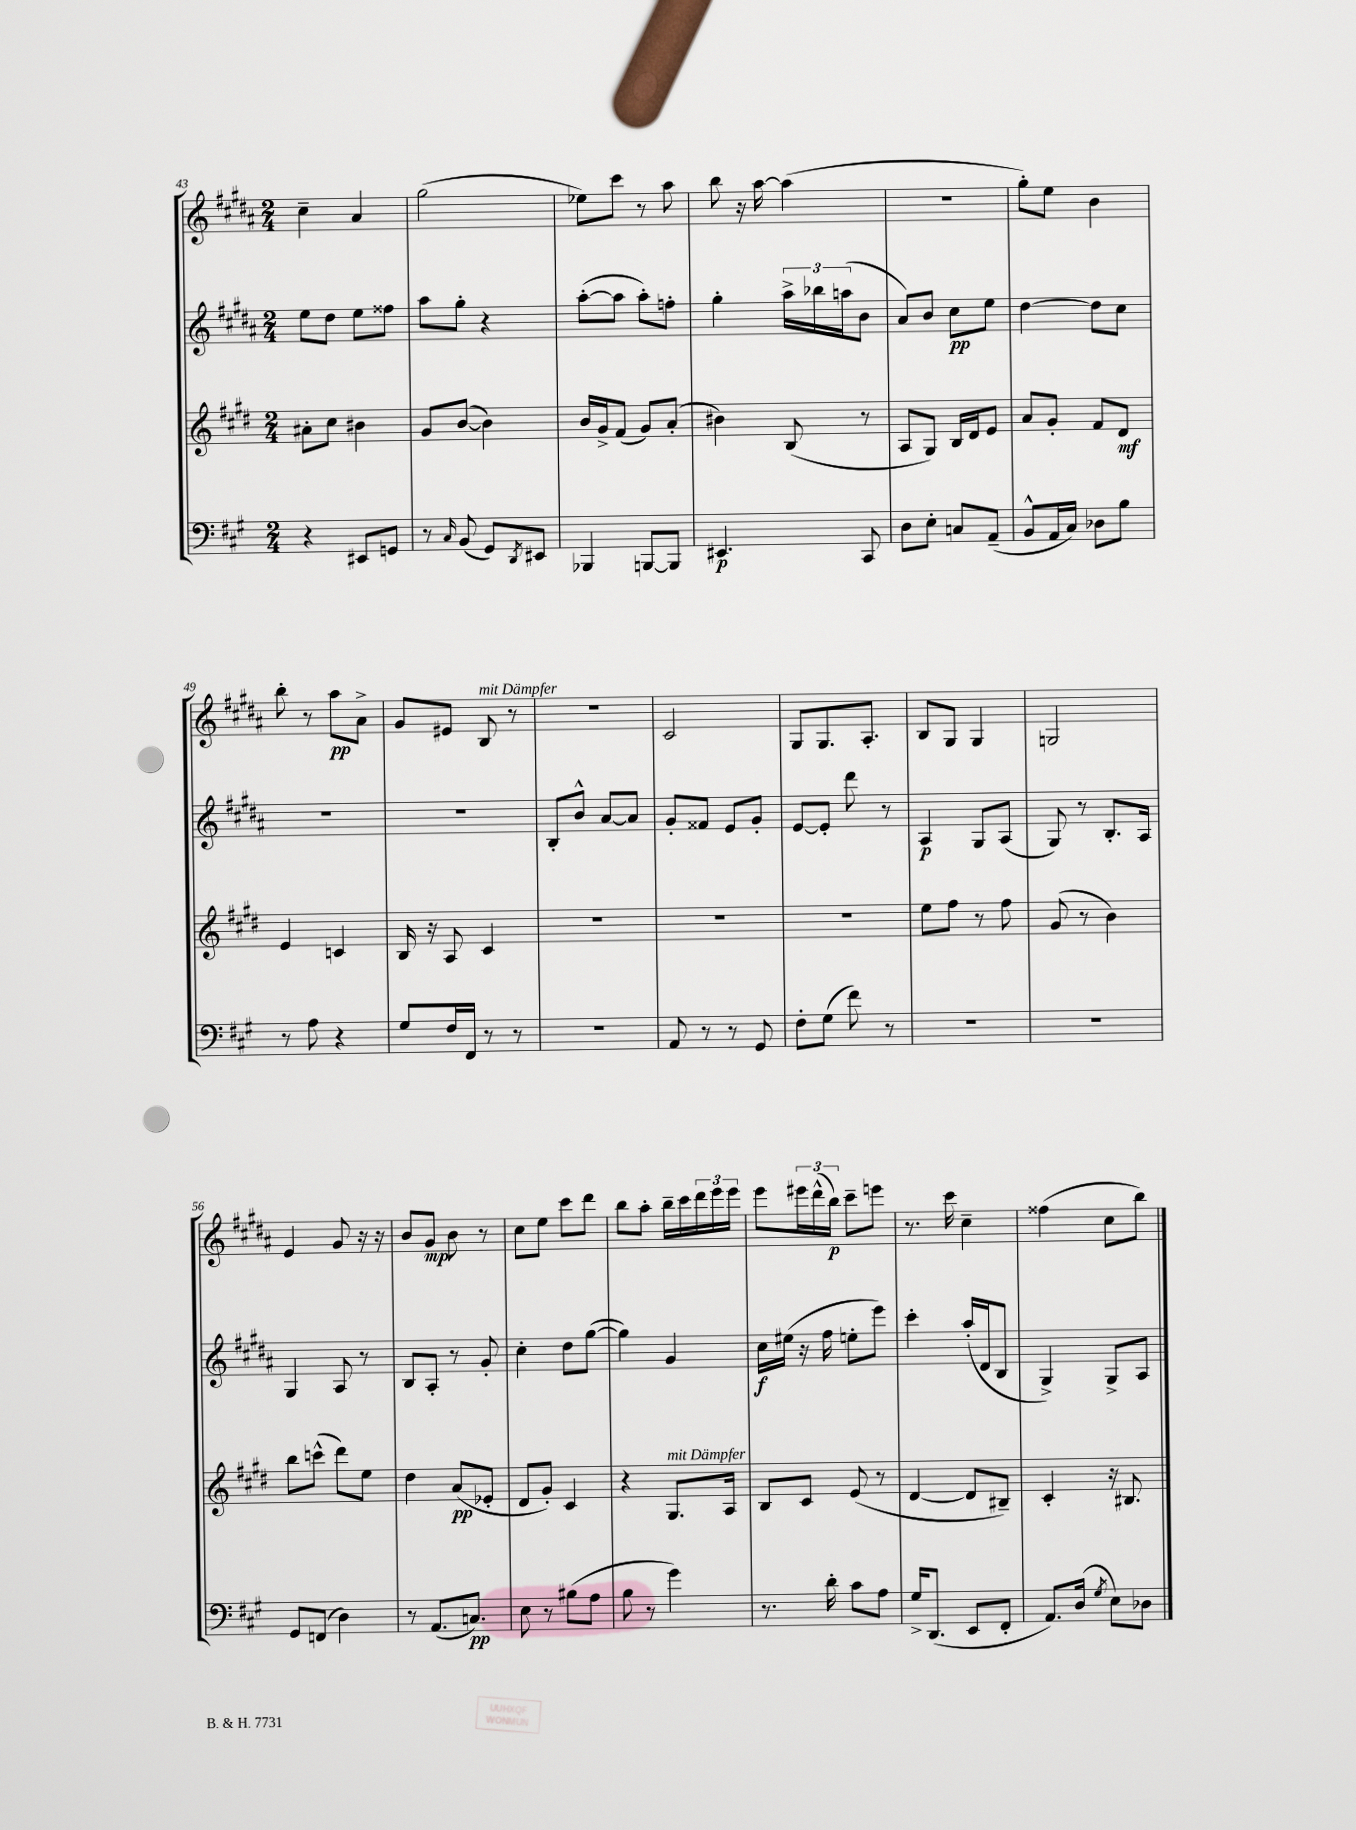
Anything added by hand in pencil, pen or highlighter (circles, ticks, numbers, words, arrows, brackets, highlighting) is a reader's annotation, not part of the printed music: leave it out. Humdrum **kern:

**kern	**dynam	**kern	**dynam	**kern	**dynam	**kern	**dynam
*part4	*part4	*part3	*part3	*part2	*part2	*part1	*part1
*staff4	*staff4	*staff3	*staff3	*staff2	*staff2	*staff1	*staff1
*clefF4	*	*clefG2	*	*clefG2	*	*clefG2	*
*k[f#c#g#]	*	*k[f#c#g#d#]	*	*k[f#c#g#d#a#]	*	*k[f#c#g#d#a#]	*
*M2/4	*	*M2/4	*	*M2/4	*	*M2/4	*
=43	=43	=43	=43	=43	=43	=43	=43
4r	.	8a#X'\L	.	8ee\L	.	4cc#~\	.
.	.	8cc#\J	.	8dd#\J	.	.	.
8EE#X/L	.	4b#X\	.	8ee\L	.	4a#/	.
8GGn/J	.	.	.	8ff##X\J	.	.	.
=44	=44	=44	=44	=44	=44	=44	=44
8r	.	8g#/L	.	8aa#\L	.	(2gg#\	.
16qqC#/	.	.	.	.	.	.	.
(8BB/	.	([8b/J	.	8gg#'\J	.	.	.
8GG#/L)	.	4b\])	.	4r	.	.	.
8qDD/	.	.	.	.	.	.	.
8EE#X/J	.	.	.	.	.	.	.
=45	=45	=45	=45	=45	=45	=45	=45
4BBB-X/	.	16b/LL	.	([8aa#'\L	.	8ee-X\L)	.
.	.	16g#^/J	.	.	.	.	.
.	.	(8f#/J	.	8aa#\J]	.	8ccc#\J	.
[8BBBn/L	.	8g#/L)	.	8aa#'\L)	.	8r	.
8BBB/J]	.	(8a'/J	.	8ffn'\J	.	8aa#\	.
=46	=46	=46	=46	=46	=46	=46	=46
4.EE#X/	p	4b#X\)	.	4gg#'\	.	8bb\	.
.	.	.	.	.	.	16r	.
.	.	.	.	.	.	[16aa#\	.
.	.	(8B/	.	24aa#^\LL	.	(4aa#\]	.
.	.	.	.	24bb-X\	.	.	.
.	.	.	.	(24aan\J	.	.	.
8CC#/	.	8r	.	8b\J	.	.	.
=47	=47	=47	=47	=47	=47	=47	=47
8D\L	.	8A/L	.	8a#/L)	.	2r	.
8E'\J	.	8G#/J)	.	8b/J	.	.	.
8Cn/L	.	16B/LL	.	8cc#\L	pp	.	.
.	.	16d#/J	.	.	.	.	.
(8AA~/J	.	8e/J	.	8ee\J	.	.	.
=48	=48	=48	=48	=48	=48	=48	=48
8BB^^/L	.	8a/L	.	[4dd#\	.	8gg#'\L)	.
16AA/L	.	8g#'/J	.	.	.	8ee\J	.
16C#/JJ)	.	.	.	.	.	.	.
8D-X\L	.	8f#/L	.	8dd#\L]	.	4b\	.
8B\J	.	8d#/J	mf	8cc#\J	.	.	.
!!LO:LB:g=z
=49	=49	=49	=49	=49	=49	=49	=49
8r	.	4e/	.	2r	.	8bb'\	.
8A\	.	.	.	.	.	8r	.
4r	.	4cn/	.	.	.	8aa#\L	pp
.	.	.	.	.	.	8a#^\J	.
=50	=50	=50	=50	=50	=50	=50	=50
8G#/L	.	16B/	.	2r	.	8g#/L	.
.	.	16r	.	.	.	.	.
16F#/L	.	8A/	.	.	.	8e#X/J	.
16FF#/JJ	.	.	.	.	.	.	.
!	!	!	!	!	!	!LO:TX:a:i:t=mit Dämpfer	!
8r	.	4c#/	.	.	.	8B/	.
8r	.	.	.	.	.	8r	.
=51	=51	=51	=51	=51	=51	=51	=51
2r	.	2r	.	8B'/L	.	2r	.
.	.	.	.	8b^^/J	.	.	.
.	.	.	.	[8a#/L	.	.	.
.	.	.	.	8a#/J]	.	.	.
=52	=52	=52	=52	=52	=52	=52	=52
8AA/	.	2r	.	8g#'/L	.	2c#/	.
8r	.	.	.	8f##X/J	.	.	.
8r	.	.	.	8e/L	.	.	.
8GG#/	.	.	.	8g#'/J	.	.	.
=53	=53	=53	=53	=53	=53	=53	=53
8F#'\L	.	2r	.	[8e/L	.	8G#/L	.
(8G#\J	.	.	.	8e'/J]	.	8.G#/	.
8f#\)	.	.	.	8ddd#\	.	.	.
.	.	.	.	.	.	8.A#'/J	.
8r	.	.	.	8r	.	.	.
=54	=54	=54	=54	=54	=54	=54	=54
2r	.	8ee\L	.	4A#/	p	8B/L	.
.	.	8ff#\J	.	.	.	8G#/J	.
.	.	8r	.	8G#/L	.	4G#/	.
.	.	8ff#\	.	(8A#/J	.	.	.
=55	=55	=55	=55	=55	=55	=55	=55
2r	.	(8g#/	.	8G#/)	.	2Gn/	.
.	.	8r	.	8r	.	.	.
.	.	4b\)	.	8.B'/L	.	.	.
.	.	.	.	16A#/Jk	.	.	.
!!LO:LB:g=z
=56	=56	=56	=56	=56	=56	=56	=56
8GG#/L	.	8bb\L	.	4G#/	.	4e/	.
(8FFn/J	.	(8cccn^^\J	.	.	.	.	.
4D\)	.	8ddd#\L)	.	8A#/	.	8g#/	.
.	.	8ee\J	.	8r	.	16r	.
.	.	.	.	.	.	16r	.
=57	=57	=57	=57	=57	=57	=57	=57
8r	.	4dd#\	.	8B/L	.	8b/L	.
(8.AA/L	.	.	.	8A#'/J	.	8g#/J	mp
.	.	(8a/L	pp	8r	.	8b\	.
8.Cn/J)	pp	.	.	.	.	.	.
.	.	8e-X'/J	.	8g#'/	.	8r	.
=58	=58	=58	=58	=58	=58	=58	=58
8E\	.	8d#/L	.	4cc#'\	.	8cc#\L	.
8r	.	8g#'/J)	.	.	.	8ee\J	.
(8B#X\L	.	4c#/	.	8dd#\L	.	8ccc#\L	.
8A\J	.	.	.	([8gg#\J	.	8ddd#\J	.
=59	=59	=59	=59	=59	=59	=59	=59
8B\	.	4r	.	4gg#\])	.	8bb\L	.
8r	.	.	.	.	.	8aa#'\J	.
!	!	!LO:TX:a:i:t=mit Dämpfer	!	!	!	!	!
4g#\)	.	8.G#/L	.	4g#/	.	16bb~\LL	.
.	.	.	.	.	.	16ccc#\	.
.	.	.	.	.	.	24ddd#\	.
.	.	.	.	.	.	24eee\	.
.	.	16A/Jk	.	.	.	.	.
.	.	.	.	.	.	24eee\JJ	.
=60	=60	=60	=60	=60	=60	=60	=60
8.r	.	8B/L	.	16cc#\LL	f	8eee\L	.
.	.	.	.	(16ee#X\JJ	.	.	.
.	.	8c#/J	.	16r	.	24eee#X\L	.
.	.	.	.	.	.	(24ddd#^^\	.
16d'\	.	.	.	16ff#\	.	.	.
.	.	.	.	.	.	24bb\JJ)	p
8c#\L	.	(8e/	.	8een'\L	.	8ccc#~\L	.
8A\J	.	8r	.	8eee\J)	.	8eeen\J	.
=61	=61	=61	=61	=61	=61	=61	=61
16G#^/KL	.	[4d#/	.	4ccc#'\	.	8.r	.
(8.DD/J	.	.	.	.	.	.	.
.	.	.	.	.	.	16ccc#\	.
8EE/L	.	8d#/L]	.	(16aa#'/LL	.	4cc#~\	.
.	.	.	.	16d#/J	.	.	.
8FF#'/J	.	8B#X~/J)	.	8B/J	.	.	.
=62	=62	=62	=62	=62	=62	=62	=62
8.AA/L)	.	4c#'/	.	4G#^/)	.	(4ff##X\	.
(16D/Jk	.	.	.	.	.	.	.
8qG#/	.	.	.	.	.	.	.
8E\L)	.	16r	.	8G#^/L	.	8cc#\L	.
.	.	8.B#X/	.	.	.	.	.
8D-X\J	.	.	.	8A#/J	.	8bb\J)	.
==	==	==	==	==	==	==	==
*-	*-	*-	*-	*-	*-	*-	*-
